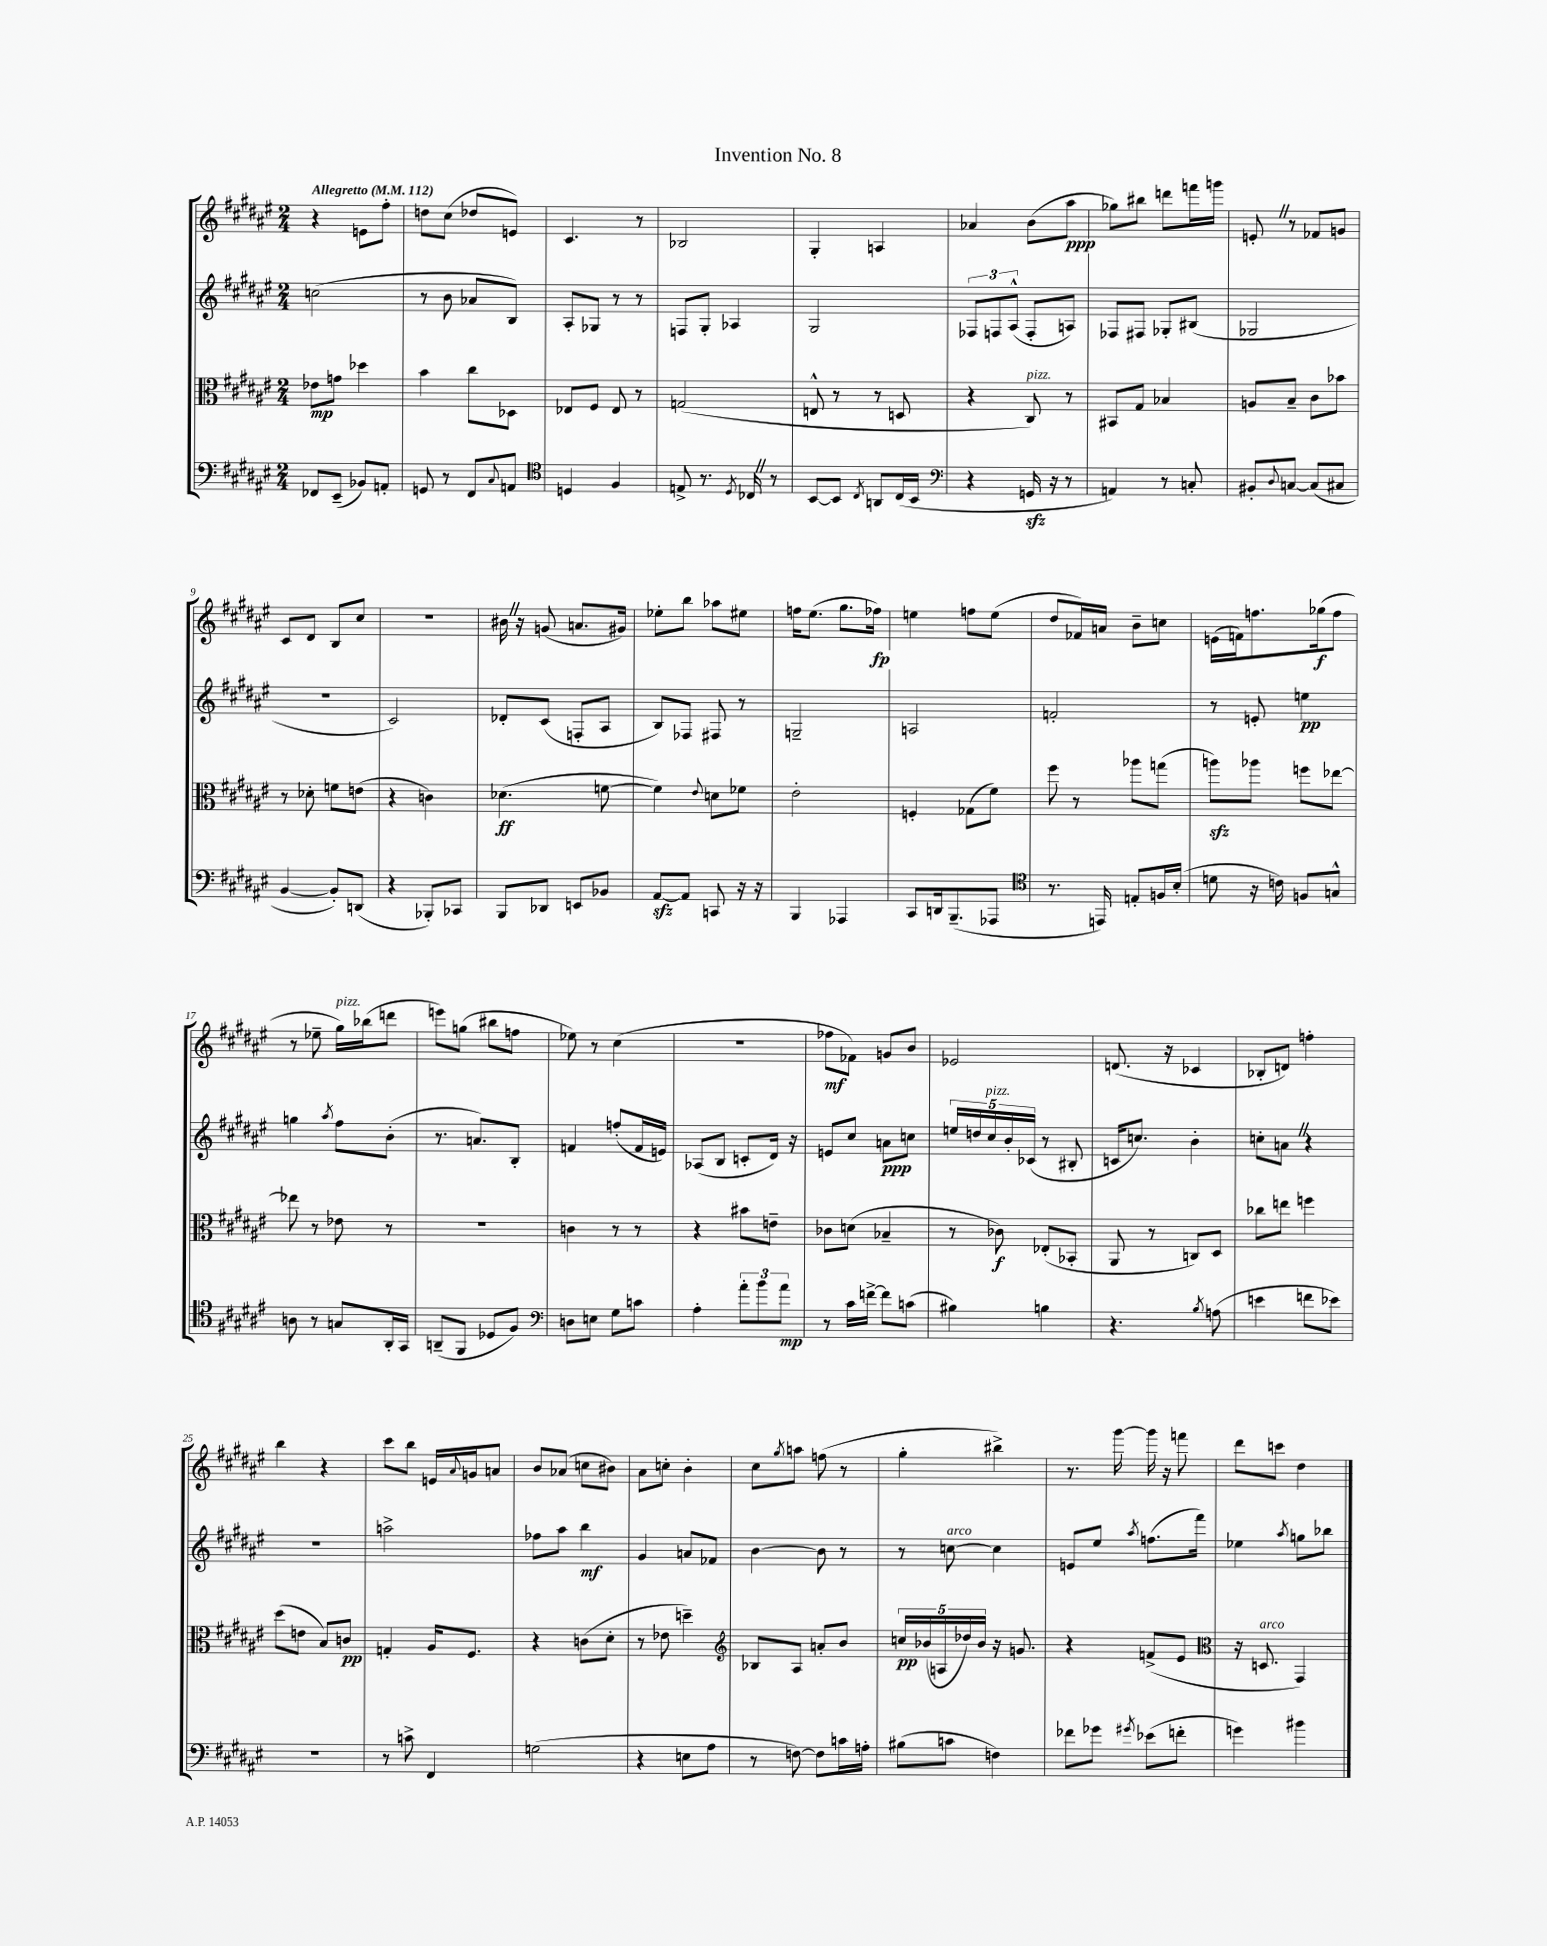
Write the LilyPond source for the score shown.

\header { title = "Invention No. 8" }
<<
\new StaffGroup <<
\new Staff = "s0" {
    \clef treble \key fis \major \numericTimeSignature \time 2/4 \tempo "Allegretto" 4 = 112
    r4 e'8 fis''8-. |
    d''8 cis''8( des''8 e'8) |
    cis'4. r8 |
    bes2 |
    gis4-. a4 |
    aes'4 b'8( ais''8\ppp |
    ges''8) bis''8 d'''8 f'''16 g'''16 |
    e'8-. \once \override BreathingSign.text = \markup { \musicglyph "scripts.caesura.straight" } \breathe r8 fes'8 g'8 |
    cis'8 dis'8 b8 cis''8 |
    r2 |
    bis'16 \once \override BreathingSign.text = \markup { \musicglyph "scripts.caesura.straight" } \breathe r16 g'8( a'8. gis'16) |
    ees''8-. b''8 aes''8 eis''8 |
    f''16 eis''8.( gis''8. fes''16\fp) |
    e''4 f''8 e''8( |
    dis''8 fes'16) a'16 b'8-- c''8 |
    e'16( f'16) f''8. ges''16\f( f''8 |
    r8 ees''8-- gis''16^\markup { \italic "pizz." }) bes''16( d'''8 |
    e'''8) g''8( bis''8 f''8 |
    ees''8) r8 cis''4( |
    r2 |
    fes''8\mf fes'8) g'8 b'8 |
    ees'2 |
    d'8.( r16 ces'4 |
    bes8-. d'8) f''4-. |
    b''4 r4 |
    cis'''8 b''8 e'16 \appoggiatura { ais'8 } g'16 a'8 |
    b'8 aes'8( c''8 bis'8) |
    ais'8 c''8-. b'4-. |
    cis''8 \acciaccatura { gis''8 } a''8 f''8( r8 |
    gis''4-. bis''4->) |
    r8. gis'''16~ gis'''16 r16 f'''8 |
    dis'''8 c'''8 dis''4 \bar "|." |
}
\new Staff = "s1" {
    \clef treble \key fis \major \numericTimeSignature \time 2/4
    c''2( |
    r8 b'8 aes'8 b8) |
    ais8-. ges8 r8 r8 |
    f8 gis8-. aes4 |
    gis2 |
    \tuplet 3/2 { fes8 f8 ais8-^( } f8-. a8) |
    fes8 fis8 ges8-. bis8( |
    ges2 |
    r2 |
    cis'2) |
    des'8-. cis'8( f8-. ais8 |
    b8) fes8 fis8 r8 |
    g2-- |
    a2 |
    f'2-. |
    r8 e'8-. e''4\pp |
    g''4 \acciaccatura { ais''8 } fis''8 b'8-.( |
    r8. a'8.) b8-. |
    f'4 f''8-.( f'16 e'16) |
    aes8( b8 c'8-. dis'16) r16 |
    e'8 cis''8 a'8\ppp c''8 |
    \tuplet 5/4 { e''16 d''16 cis''16^\markup { \italic "pizz." } b'16-. ces'16( } r8 bis8-. |
    c'16 c''8.) b'4-. |
    c''8-. a'8 \once \override BreathingSign.text = \markup { \musicglyph "scripts.caesura.straight" } \breathe r4 |
    R2 |
    a''2-> |
    fes''8 ais''8 b''4\mf |
    gis'4 a'8 fes'8 |
    b'4~ b'8 r8 |
    r8 c''8~^\markup { \italic "arco" } c''4 |
    e'8 eis''8 \acciaccatura { ais''8 } f''8.( fis'''16) |
    ees''4 \acciaccatura { ais''8 } g''8 bes''8 \bar "|." |
}
\new Staff = "s2" {
    \clef alto \key fis \major \numericTimeSignature \time 2/4
    ees'8\mp g'8 des''4 |
    b'4 cis''8 des8 |
    ees8 fis8 ees8 r8 |
    g2( |
    e8-^ r8 r8 d8 |
    r4 cis8^\markup { \italic "pizz." }) r8 |
    bis,8 gis8 bes4 |
    a8 b8-- cis'8 bes'8 |
    r8 des'8-. f'8 e'8( |
    r4 c'4) |
    des'4.\ff( f'8~ |
    f'4) \appoggiatura { eis'8 } d'8 fes'8 |
    eis'2-. |
    f4-. ges8( fis'8) |
    fis''8 r8 aes''8 g''8( |
    a''8\sfz) aes''8 f''8 ees''8~ |
    ees''8 r8 ees'8 r8 |
    R2 |
    c'4 r8 r8 |
    r4 bis'8 e'8-- |
    ces'8 d'8( bes4-- |
    r8 ces'8\f) ees8-.( bes,8-. |
    ais,8 r8 c8) dis8 |
    ces''8 e''8 f''4 |
    dis''8( e'8 b8) c'8\pp |
    g4-. ais16 fis8. |
    r4 c'8( dis'8-. |
    r8 ees'8 d''4--) |
    \clef treble bes8 ais8 a'8-. b'8 |
    \tuplet 5/4 { c''16\pp bes'16( a16 des''16) bes'16 } r16 g'8. |
    r4 f'8->( eis'8 |
    \clef alto r16 d8.^\markup { \italic "arco" } gis,4) \bar "|." |
}
\new Staff = "s3" {
    \clef bass \key fis \major \numericTimeSignature \time 2/4
    fes,8 eis,8--( bes,8) a,8-. |
    g,8 r8 fis,8 \appoggiatura { cis8 } a,8 |
    \clef tenor d4 fis4 |
    e8-> r8. \acciaccatura { dis8 } ces16 \once \override BreathingSign.text = \markup { \musicglyph "scripts.caesura.straight" } \breathe r8 |
    b,8~ b,8 \acciaccatura { cis8 } a,8 cis16( b,16 |
    \clef bass r4 g,16\sfz r16 r8 |
    a,4) r8 c8-. |
    bis,8-. \appoggiatura { dis8 } c8~ c8( cis8 |
    b,4~ b,8-.) d,8( |
    r4 bes,,8-.) ces,8 |
    b,,8 des,8 e,8 bes,8 |
    ais,8~\sfz ais,8 c,8 r16 r16 |
    b,,4 aes,,4 |
    cis,8 d,16 b,,8.--( aes,,8 |
    \clef tenor r8. e,16) e8-. f16 b16-.( |
    d'8 r16 c'16) f8 g8-^ |
    a8 r8 g8 ais,16-. gis,16 |
    a,8--( fis,8 des8 fis8) |
    \clef bass d8 e8 gis8 c'8 |
    ais4-. \tuplet 3/2 { ais'8-. b'8 ais'8\mp } |
    r8 cis'16 f'16~-> f'8 c'8( |
    bis4) b4 |
    r4. \acciaccatura { b8 } a8( |
    e'4 f'8 ees'8) |
    r2 |
    r8 c'8-> fis,4 |
    g2( |
    r4 e8 ais8 |
    r8 f8~) f8 c'16 a16-. |
    bis8( c'8 f4) |
    fes'8 ges'8 \acciaccatura { gis'8 } ees'8( f'8-. |
    g'4) bis'4 \bar "|." |
}
>>
>>
